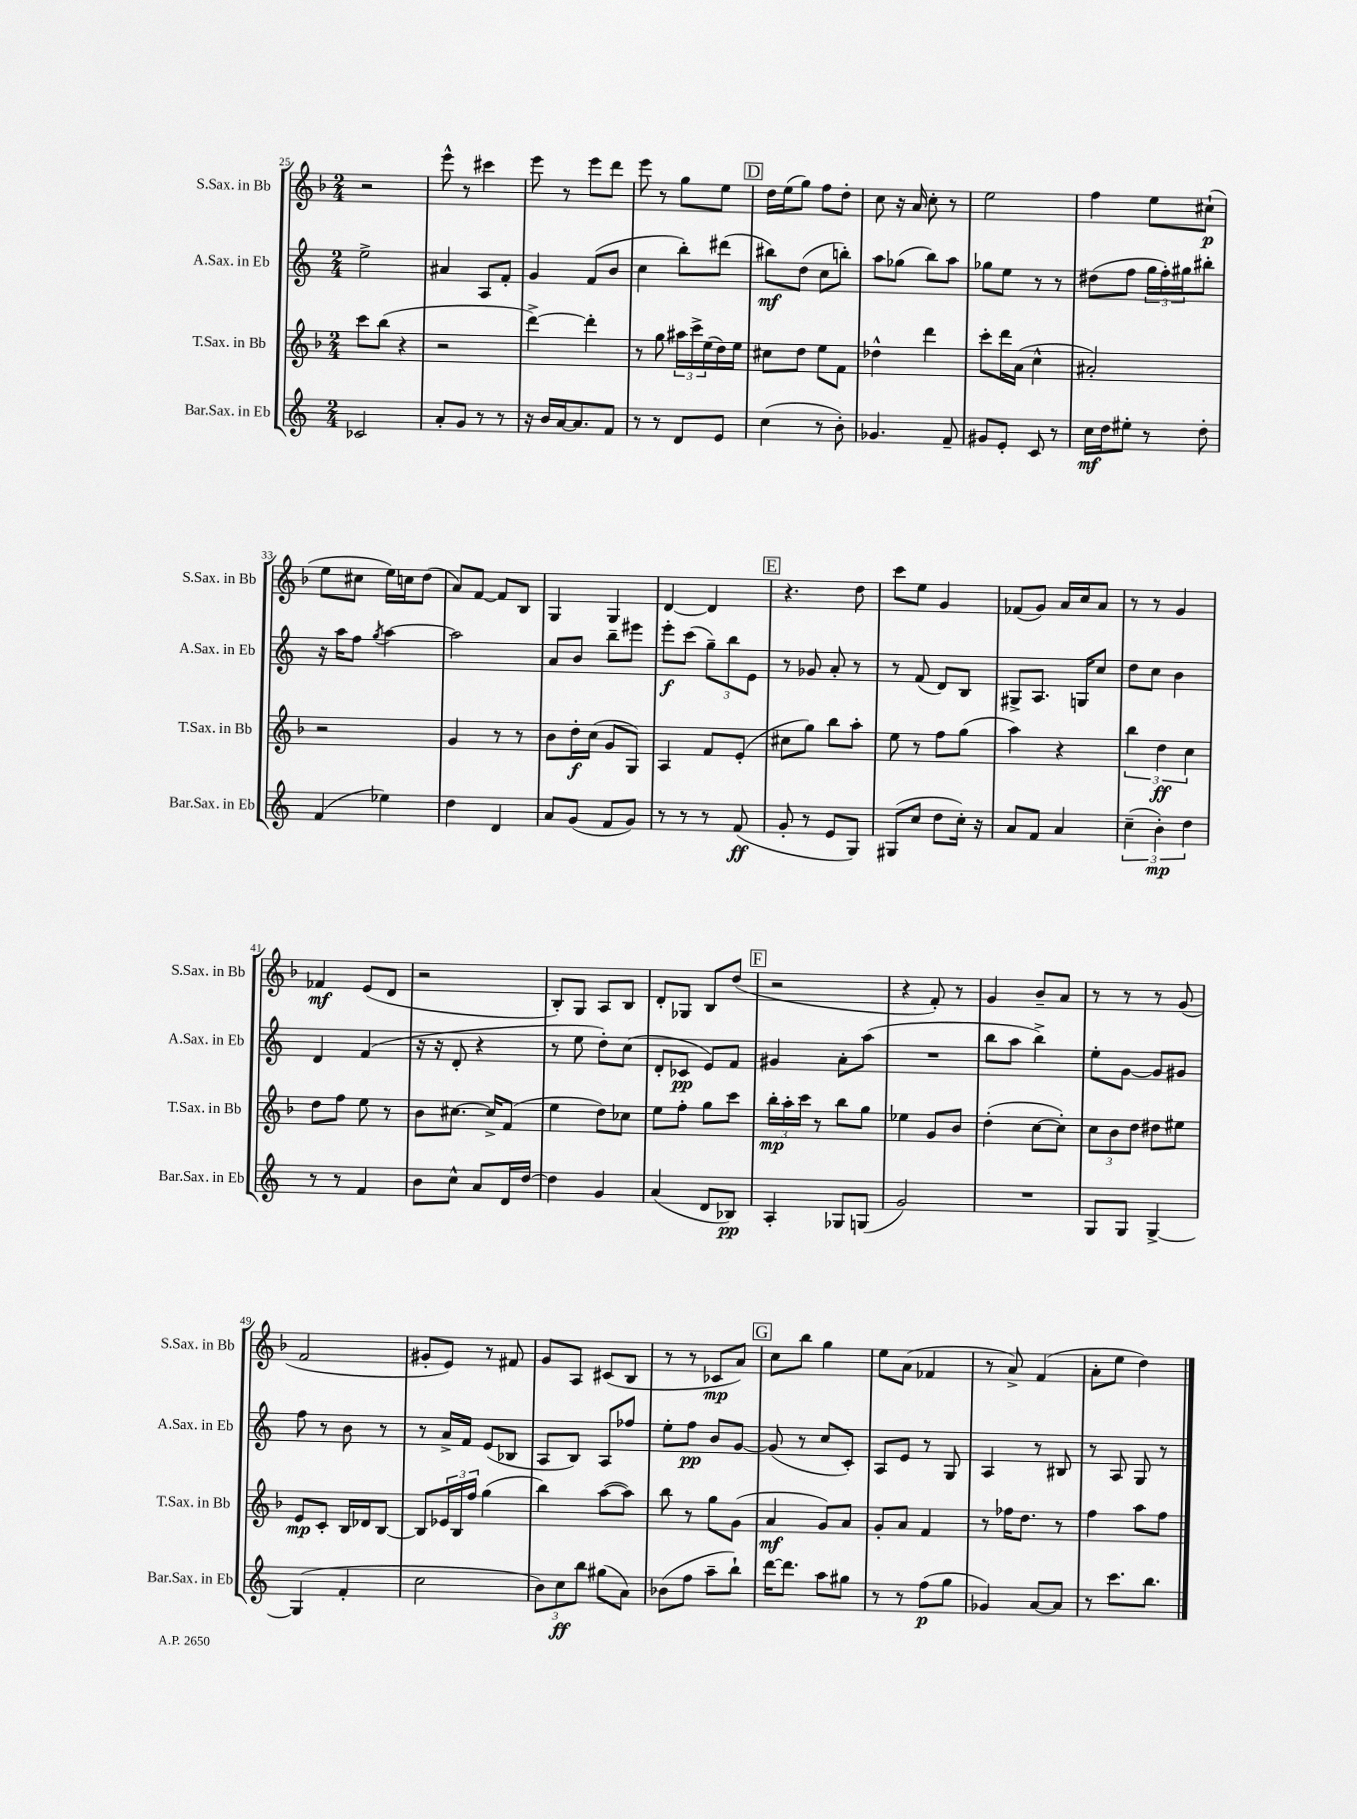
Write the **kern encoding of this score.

**kern	**kern	**kern	**kern
*staff4	*staff3	*staff2	*staff1
*clefG2	*clefG2	*clefG2	*clefG2
*k[]	*k[b-]	*k[]	*k[b-]
*M2/4	*M2/4	*M2/4	*M2/4
2c-/	8ccc\L	2ee^\	2r
.	(8bb-\J	.	.
.	4r	.	.
=	=	=	=
8a'/L	2r	4a#/	8eee^^\
8g/J	.	.	8r
8r	.	8A/L	4ccc#\
8r	.	8f'/J	.
=	=	=	=
16r	[4ddd^\)	4g/	8eee\
16b/LL	.	.	.
[16a/J	.	.	8r
8.a/]	.	.	.
.	4ddd'\]	(8f/L	8eee\L
8f/J	.	8b/J	8ddd\J
=	=	=	=
8r	8r	4cc\	8eee\
8r	8gg\	.	8r
8d/L	24aa#\LL	8bb'\L)	8gg\L
.	24ccc^\	.	.
.	(24ee\	.	.
8e/J	16dd\)	(8ddd#\J	8ee\J
.	16ee\JJ	.	.
=	=	=	=
(4cc\	8cc#\L	8bb#\L)	16dd\LL
.	.	.	(16ee\J
.	8dd\J	(8dd\J	8gg\J)
8r	8ee\L	8cc\L	8ff\L
8b'\)	8f\J	8bb'\J)	8dd'\J
=	=	=	=
4.g-/	4dd-^^\	8aa\L	8cc\
.	.	(8gg-\J	16r
.	.	.	16a/
.	4ddd\	8bb\L)	8cc'\
8f~/	.	8aa\J	8r
=	=	=	=
8g#/L	8ccc'\L	8gg-\L	2ee\
8e'/J	16ddd\L	8ee\J	.
.	(16a\JJ	.	.
8c/	4cc^^\	8r	.
8r	.	8r	.
=	=	=	=
16cc\LL	2a#'/)	(8dd#\L	4ff\
16dd\J	.	.	.
8ee#'\J	.	8ff\J	.
8r	.	24gg\LL	8ee\L
.	.	24ff'\)	.
.	.	24gg#\J	.
8dd'\	.	8bb#'\J	(8cc#`\J
=	=	=	=
(4f/	2r	16r	8ee\L
.	.	16aa\LK	.
.	.	8ff\J	8cc#\J
.	.	8qgg/	.
4ee-\)	.	[4aa\	16ee\LL)
.	.	.	16cc\J
.	.	.	(8dd\J
=	=	=	=
4dd\	4g/	2aa\]	8a/L)
.	.	.	[8f/J
4d/	8r	.	8f/]L
.	8r	.	8B-/J
=	=	=	=
8a/L	8b-\L	8a/L	4G/
(8g/J	16dd'\L	8b/J	.
.	(16cc\JJ	.	.
8f/L	8g/L	8bb~\L	4G/
8g/J)	8G/J)	8eee#\J	.
=	=	=	=
8r	4A/	8eee'\L	[4d/
8r	.	(8ccc\J	.
8r	8f/L	12gg~\L)	4d/]
.	.	12bb\	.
(8f/	(8e'/J	.	.
.	.	12e\J	.
=	=	=	=
8g'/	8cc#\L	8r	4.r
8r	8gg\J)	8g-/	.
8e/L	8bb-\L	8a'/	.
8G/J)	8aa'\J	8r	8dd\
=	=	=	=
(8G#/L	8ee\	8r	8ccc\L
8cc/J	8r	(8f/	8ee\J
8dd\L	8ff\L	8d/L)	4g/
16cc'\Jk)	(8gg\J	8B/J	.
16r	.	.	.
=	=	=	=
8a/L	4aa\)	8G#^/L	(8f-/L
8f/J	.	8.A/J	8g/J)
4a/	4r	.	16a/LL
.	.	16G/LK	16cc/J
.	.	8cc/J	8a/J
=	=	=	=
(6cc~\	6bb-\	8dd\L	8r
.	.	8cc\J	8r
6b'\)	6dd\	.	.
.	.	4b\	4g/
6dd\	6cc\	.	.
=	=	=	=
8r	8dd\L	4d/	4f-/
8r	8ff\J	.	.
4f/	8ee\	(4f/	(8e/L
.	8r	.	8d/J
=	=	=	=
8b\L	8b-\L	16r	2r
.	.	16r	.
8cc^^\J	[8.cc#\J	8d'/	.
8a/L	.	4r	.
.	16cc#^/]LK	.	.
16d/L	(8f/J	.	.
[16dd/JJ	.	.	.
=	=	=	=
4dd\]	4ee\	8r	8B-'/L)
.	.	8ee\	8G/J
4g/	8dd\L)	8dd'\L)	8A/L
.	8cc-\J	(8cc\J	8B-/J
=	=	=	=
(4a/	8ee\L	8d'/L	8d'/L
.	8ff'\J	8c-/J	8G-/J
8d/L	8gg\L	8e/L)	8B-/L
8B-/J)	8ccc\J	8f/J	(8dd/J
=	=	=	=
4A'/	24bb-'\LL	4g#/	2r
.	24aa'\	.	.
.	24ccc\JJ	.	.
.	8r	.	.
8G-/L	8bb-\L	8a'\L	.
(8G/J	8gg\J	(8aa\J	.
=	=	=	=
2g/)	4ee-\	2r	4r
.	8g/L	.	8f'/)
.	8b-/J	.	8r
=	=	=	=
2r	(4dd'\	8bb\L	4g/
.	.	8aa\J	.
.	[8cc\L	4bb^\)	8b-~/L
.	8cc'\]J)	.	8a/J
=	=	=	=
8G/L	12cc\L	8ee'\L	8r
.	12b-\	.	.
8G/J	.	[8g\J	8r
.	12dd\J	.	.
[4G^/	8dd#\L	8g/]L	8r
.	8ee#\J	8g#/J	(8g/
=	=	=	=
(4G/]	8e/L	8ff\	2f/
.	8c'/J	8r	.
4f'/	16B-/LL	8b\	.
.	16d-/J	.	.
.	[8B-/J	8r	.
=	=	=	=
2cc\	8B-/]L	8r	8g#'/L
.	24e-/L	16a^/LL	8e/J)
.	24B-/	.	.
.	.	16f/JJ	.
.	24ff/JJ	.	.
.	(4gg\	(8e/L	8r
.	.	8B-/J	8f#/
=	=	=	=
12b\L)	4bb-\)	8A/L	8g/L
12cc\	.	.	.
.	.	8B/J)	8A/J
12bb\J	.	.	.
(8gg#\L	([8aa\L	8A/L	(8c#/L
8a\J)	8aa\]J)	8ff-/J	8B-/J
=	=	=	=
(8b-\L	8bb-\	8ee'\L	8r
8ff\J	8r	8ff\J	8r
8aa~\L	8gg\L	8b/L	8c-/L
8bb`\J)	(8g\J	[8g/J	8a/J)
=	=	=	=
[16ddd\LK	4a/	(8g/]	8cc\L
8.ddd\]J	.	.	.
.	.	8r	8bb-\J
8aa\L	8g/L)	8cc/L	4gg\
8gg#\J	8a/J	8c'/J)	.
=	=	=	=
8r	8g'/L	8A/L	8ee\L
8r	8a/J	8e/J	(8a\J
(8ff\L	4f/	8r	4f-/
8gg\J	.	8G/	.
=	=	=	=
4g-/)	8r	4A/	8r
.	16ff-\LK	.	8a^/)
.	8.dd\J	.	.
[8a/L	.	8r	(4f/
8a/]J	8r	8B#/	.
=	=	=	=
8r	4ff\	8r	8a'\L
8.ccc\L	.	8A/	8ee\J
.	8aa\L	8G/	4dd\)
8.bb\J	.	.	.
.	8ff\J	8r	.
==	==	==	==
*-	*-	*-	*-
